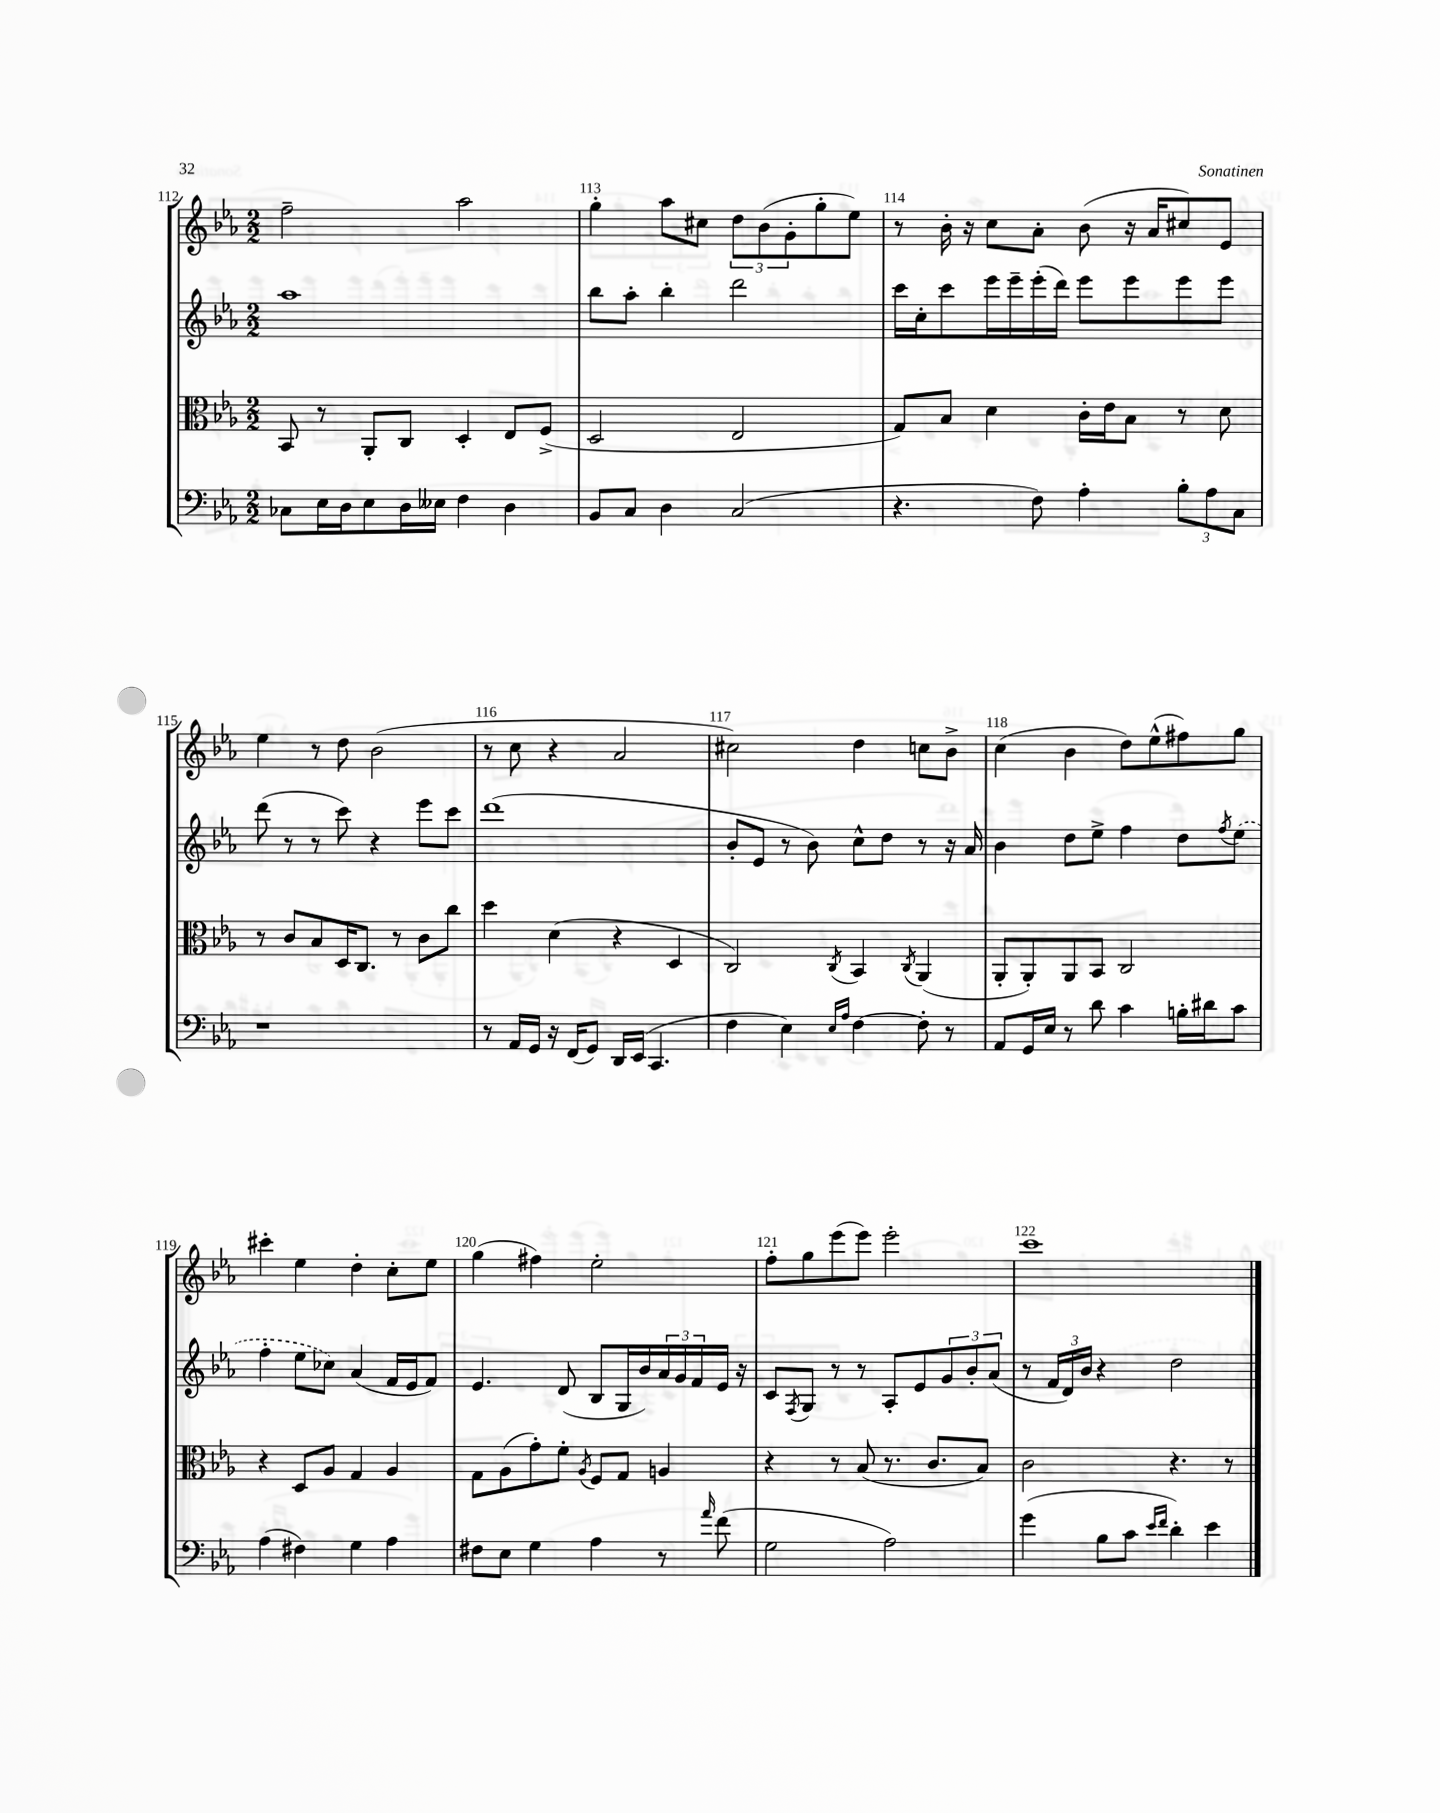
<<
\new StaffGroup <<
\new Staff = "s0" {
    \clef treble \key ees \major \numericTimeSignature \time 2/2
    f''2-- aes''2 |
    g''4-. aes''8 cis''8 \tuplet 3/2 { d''8 bes'8( g'8-. } g''8-. ees''8) |
    r8 bes'16-. r16 c''8 aes'8-. bes'8( r16 aes'16 cis''8) ees'8 |
    ees''4 r8 d''8 bes'2( |
    r8 c''8 r4 aes'2 |
    cis''2) d''4 c''8 bes'8-> |
    c''4( bes'4 d''8) ees''8-^( fis''8) g''8 |
    cis'''4-. ees''4 d''4-. c''8-. ees''8 |
    g''4( fis''4) ees''2-. |
    f''8-. g''8 ees'''8( ees'''8) ees'''2-. |
    c'''1 \bar "|." |
}
\new Staff = "s1" {
    \clef treble \key ees \major \numericTimeSignature \time 2/2
    aes''1 |
    bes''8 aes''8-. bes''4-. d'''2 |
    c'''16 c''16-. c'''8 ees'''16 ees'''16-- ees'''16-.( d'''16) ees'''8 ees'''8 ees'''8 ees'''8 |
    d'''8( r8 r8 c'''8) r4 ees'''8 c'''8 |
    d'''1( |
    bes'8-. ees'8 r8 bes'8) c''8-^ d''8 r8 r16 aes'16 |
    bes'4 d''8 ees''8-> f''4 d''8 \acciaccatura { f''8 } \once \slurDashed ees''8( |
    f''4-. ees''8 ces''8) aes'4( f'16 ees'16 f'8) |
    ees'4. d'8( bes8 g16 bes'16) \tuplet 3/2 { aes'16 g'16 f'16 } ees'16 r16 |
    c'8 \acciaccatura { f8 } g8 r8 r8 aes8-. ees'8 \tuplet 3/2 { g'8 bes'8-. aes'8( } |
    r8 \tuplet 3/2 { f'16 d'16) bes'16 } r4 d''2 \bar "|." |
}
\new Staff = "s2" {
    \clef alto \key ees \major \numericTimeSignature \time 2/2
    bes,8 r8 aes,8-. c8 d4-. ees8 f8->( |
    d2 ees2 |
    g8) bes8 d'4 c'16-. ees'16 bes8 r8 d'8 |
    r8 c'8 bes8 d16 c8. r8 c'8 c''8 |
    d''4 d'4( r4 d4 |
    c2) \acciaccatura { c8 } bes,4 \acciaccatura { c8 } aes,4( |
    aes,8-. aes,8-.) aes,8 bes,8 c2 |
    r4 d8 aes8 g4 aes4 |
    g8 aes8( g'8-.) f'8-. \acciaccatura { aes8 } f8 g8 a4 |
    r4 r8 bes8( r8. c'8. bes8) |
    c'2 r4. r8 \bar "|." |
}
\new Staff = "s3" {
    \clef bass \key ees \major \numericTimeSignature \time 2/2
    ces8 ees16 d16 ees8 d16 eeses16 f4 d4 |
    bes,8 c8 d4 c2( |
    r4. f8) aes4-. \tuplet 3/2 { bes8-. aes8 c8 } |
    r1 |
    r8 aes,16 g,16 r16 f,16( g,8) d,16 ees,16( c,4. |
    f4 ees4) \grace { ees16 aes16 } f4~ f8-. r8 |
    aes,8 g,16 ees16 r8 d'8 c'4 b16-. dis'16 c'8 |
    aes4( fis4) g4 aes4 |
    fis8 ees8 g4 aes4 r8 \grace { aes'16 } f'8( |
    g2 aes2) |
    g'4( bes8 c'8 \grace { ees'16 f'16 } d'4-.) ees'4 \bar "|." |
}
>>
>>
\layout { \context { \Score currentBarNumber = #112 \override BarNumber.break-visibility = ##(#f #t #t) barNumberVisibility = #all-bar-numbers-visible } }
